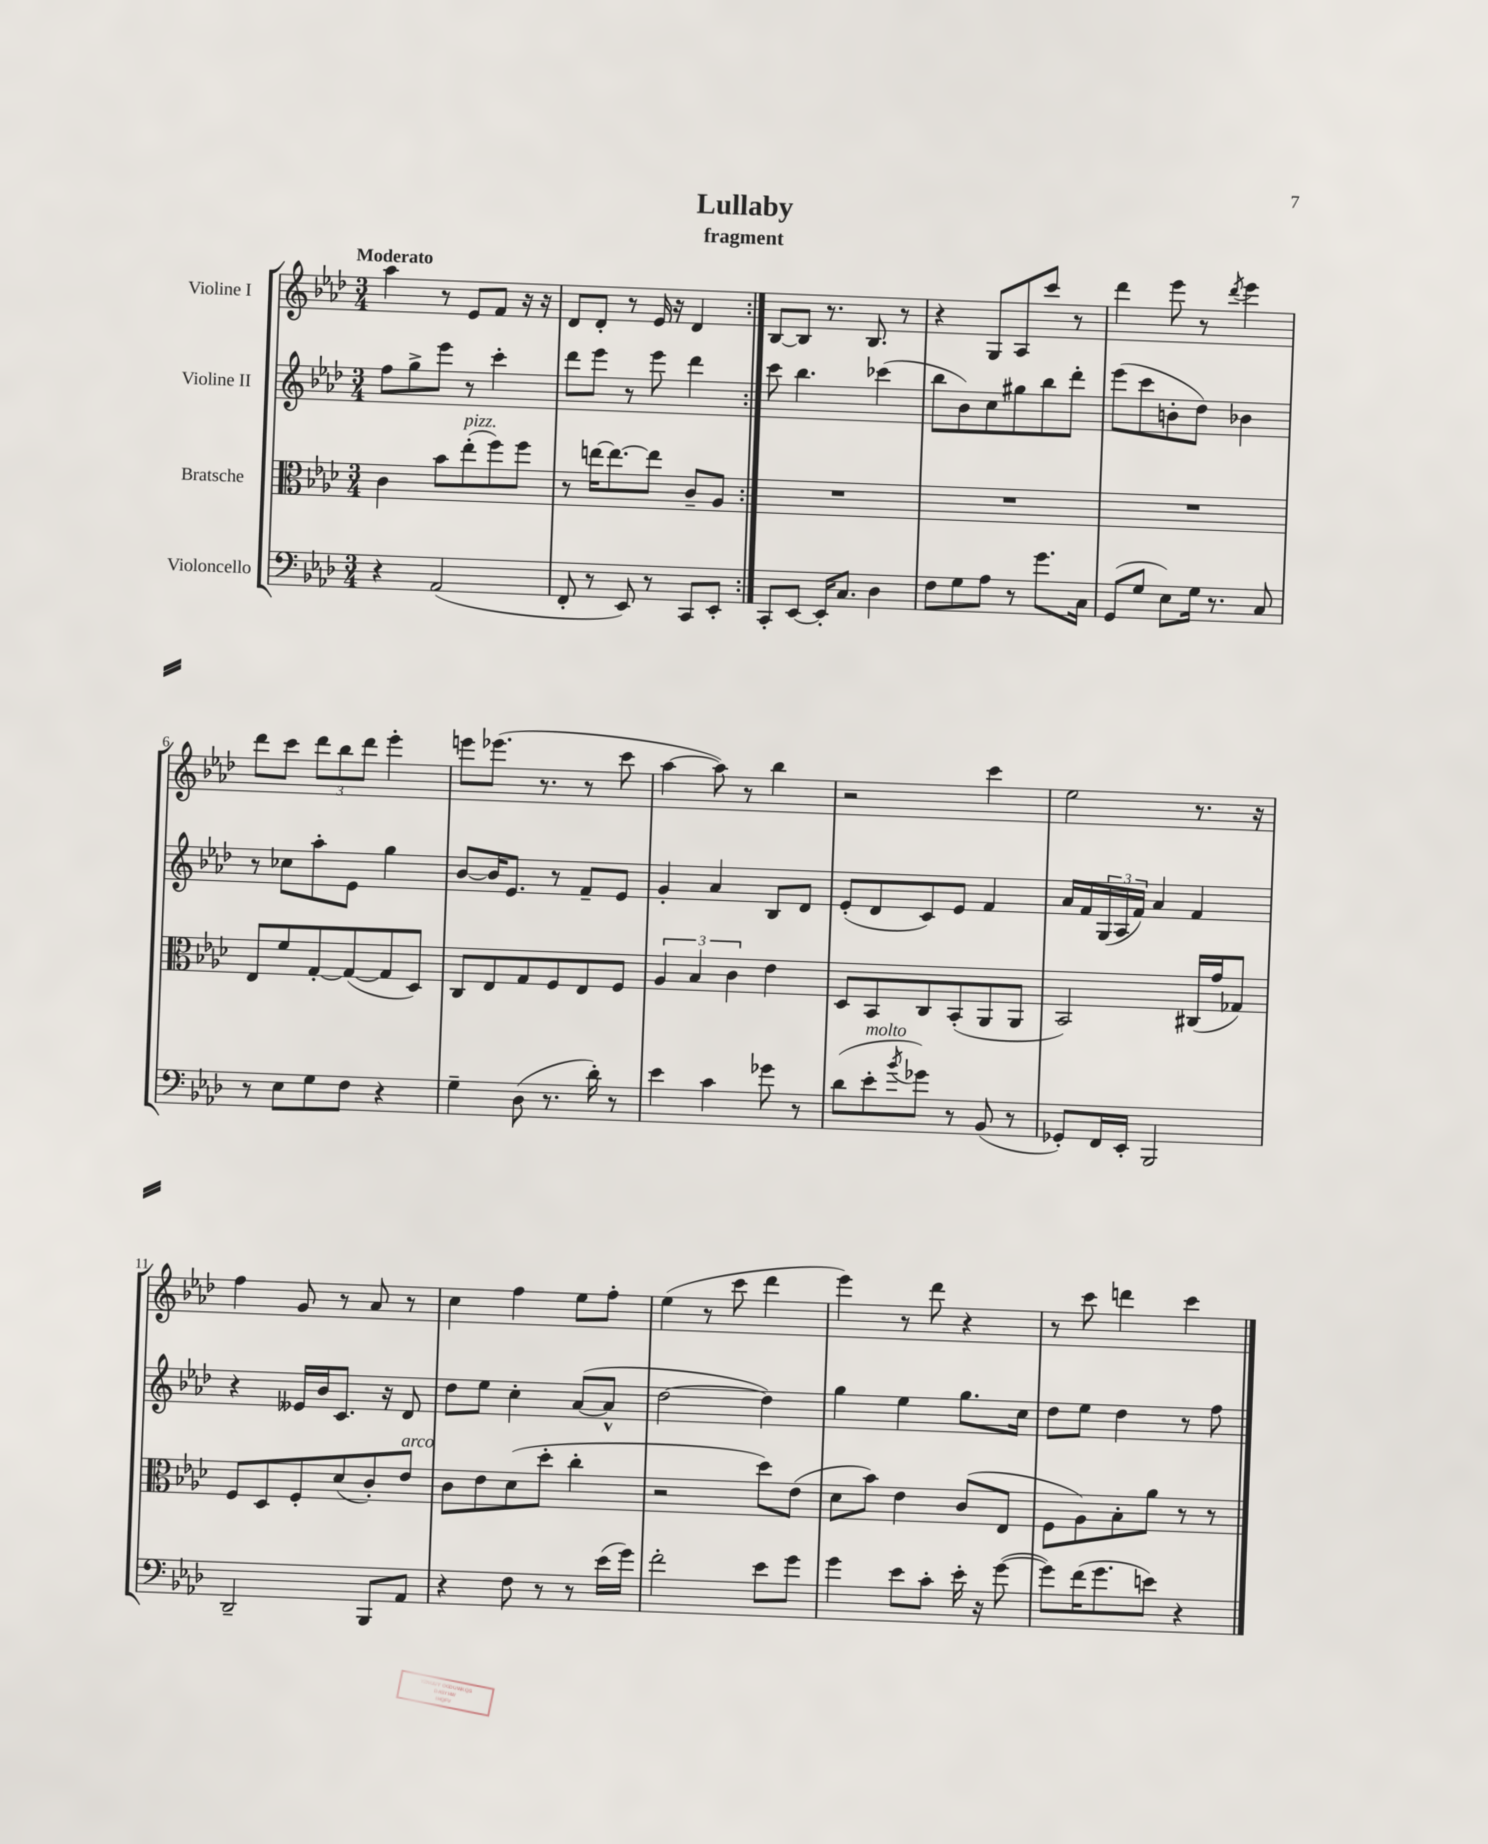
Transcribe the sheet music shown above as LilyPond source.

\header { title = "Lullaby" subtitle = "fragment" }
<<
\new StaffGroup <<
\new Staff = "s0" \with { instrumentName = "Violine I" } {
    \clef treble \key aes \major \numericTimeSignature \time 3/4 \tempo "Moderato"
    \repeat volta 2 { aes''4 r8 ees'8 f'8 r16 r16 |
    des'8 des'8-. r8 ees'16 r16 des'4 | }
    bes8~ bes8 r8. bes8. r8 |
    r4 g8 aes8 c'''8 r8 |
    des'''4 ees'''8 r8 \acciaccatura { des'''8 } ees'''4 |
    des'''8 c'''8 \tuplet 3/2 { des'''8 bes''8 des'''8 } ees'''4-. |
    e'''8 ees'''8.( r8. r8 c'''8 |
    aes''4~ aes''8) r8 bes''4 |
    r2 c'''4 |
    ees''2 r8. r16 |
    f''4 g'8 r8 aes'8 r8 |
    c''4 f''4 ees''8 f''8-. |
    ees''4( r8 c'''8 des'''4 |
    ees'''4) r8 des'''8 r4 |
    r8 c'''8 d'''4 c'''4 \bar "|." |
}
\new Staff = "s1" \with { instrumentName = "Violine II" } {
    \clef treble \key aes \major \numericTimeSignature \time 3/4
    \repeat volta 2 { f''8 g''8-> ees'''8 r8 c'''4-. |
    des'''8 ees'''8 r8 ees'''8 des'''4 | }
    c'''8 bes''4. ces'''4( |
    bes''8 bes'8) c''8 gis''8 bes''8 des'''8-. |
    ees'''8( c'''8 b'8-. des''8) bes'4 |
    r8 ces''8 aes''8-. ees'8 g''4 |
    bes'8~ bes'16 ees'8. r8 f'8-- ees'8 |
    g'4-. aes'4 bes8 des'8 |
    ees'8-.( des'8 c'8) ees'8 f'4 |
    aes'16 f'16 \tuplet 3/2 { g16( aes16 f'16) } aes'4 f'4 |
    r4 eeses'16 bes'16 c'8. r16 des'8 |
    des''8 ees''8 c''4-. aes'8~( aes'8-^ |
    des''2~ des''4) |
    g''4 ees''4 g''8. c''16 |
    des''8 ees''8 des''4 r8 f''8 \bar "|." |
}
\new Staff = "s2" \with { instrumentName = "Bratsche" } {
    \clef alto \key aes \major \numericTimeSignature \time 3/4
    \repeat volta 2 { c'4 bes'8 ees''8-.^\markup { \italic "pizz." }( f''8) f''8 |
    r8 e''16~ e''8.~ e''8 c'8-- aes8 | }
    R2. |
    R2. |
    R2. |
    ees8 f'8 g8~-. g8~( g8 des8) |
    c8 ees8 g8 f8 ees8 f8 |
    \tuplet 3/2 { aes4 bes4 c'4 } ees'4 |
    des8 bes,8 c8 bes,8-.( aes,8 aes,8 |
    bes,2) cis16( g'16 ges8) |
    f8 des8 f8-. des'8( c'8-.) ees'8^\markup { \italic "arco" } |
    c'8 ees'8 des'8( des''8-. c''4-. |
    r2 des''8) ees'8( |
    des'8 bes'8) ees'4 c'8( ees8 |
    f8 aes8) bes8-. aes'8 r8 r8 \bar "|." |
}
\new Staff = "s3" \with { instrumentName = "Violoncello" } {
    \clef bass \key aes \major \numericTimeSignature \time 3/4
    \repeat volta 2 { r4 aes,2( |
    f,8-. r8 ees,8) r8 c,8 ees,8-. | }
    c,8-. ees,8~ ees,16-. c8. des4 |
    f8 g8 aes8 r8 g'8. c16 |
    g,8( g8 ees8) g16 r8. c8 |
    r8 ees8 g8 f8 r4 |
    g4-- des8( r8. des'16-.) r8 |
    ees'4 c'4 ges'8 r8 |
    des'8( ees'8-.^\markup { \italic "molto" } \acciaccatura { bes'8 } ges'8) r8 bes,8( r8 |
    ges,8-.) f,16 ees,16-. bes,,2 |
    des,2-- bes,,8 aes,8 |
    r4 f8 r8 r8 ees'16( g'16) |
    f'2-. ees'8 g'8 |
    g'4 ees'8 c'8-. ees'16-. r16 g'8~( |
    g'8) f'16( g'8. e'8) r4 \bar "|." |
}
>>
>>
